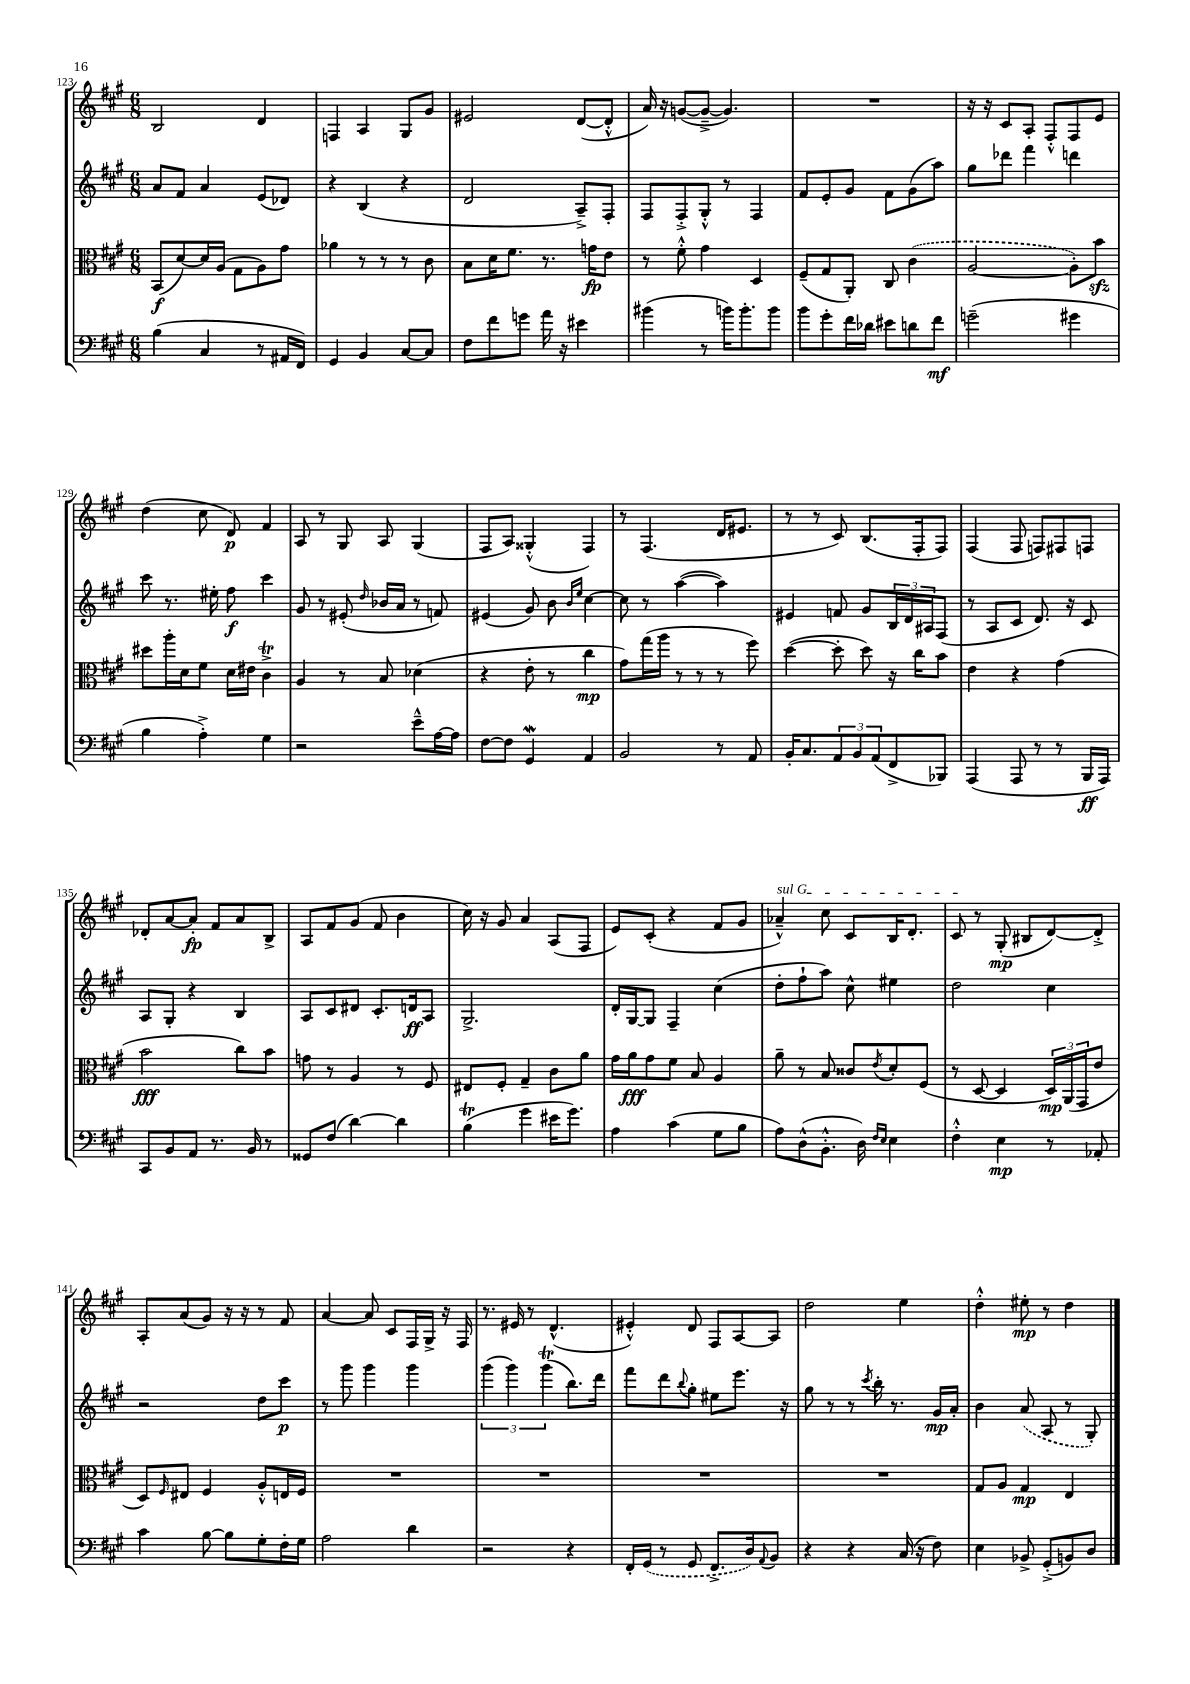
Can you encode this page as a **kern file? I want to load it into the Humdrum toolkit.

**kern	**dynam	**kern	**dynam	**kern	**dynam	**kern	**dynam
*part4	*part4	*part3	*part3	*part2	*part2	*part1	*part1
*staff4	*staff4	*staff3	*staff3	*staff2	*staff2	*staff1	*staff1
*clefF4	*	*clefC3	*	*clefG2	*	*clefG2	*
*k[f#c#g#]	*	*k[f#c#g#]	*	*k[f#c#g#]	*	*k[f#c#g#]	*
*M6/8	*	*M6/8	*	*M6/8	*	*M6/8	*
=123	=123	=123	=123	=123	=123	=123	=123
(4B\	.	(8BB/L	f	8a/L	.	2B/	.
.	.	[8d/)	.	8f#/J	.	.	.
4C#/	.	16d/L]	.	4a/	.	.	.
.	.	(16A/JJ	.	.	.	.	.
.	.	8G#\L	.	.	.	.	.
8r	.	8A\)	.	(8e/L	.	4d/	.
16AA#X/LL	.	8g#\J	.	8d-X/J)	.	.	.
16FF#/JJ)	.	.	.	.	.	.	.
=124	=124	=124	=124	=124	=124	=124	=124
4GG#/	.	4a-X\	.	4r	.	4Fn/	.
4BB/	.	8r	.	(4B/	.	4A/	.
.	.	8r	.	.	.	.	.
[8C#/L	.	8r	.	4r	.	8G#/L	.
8C#/J]	.	8c#\	.	.	.	8g#/J	.
=125	=125	=125	=125	=125	=125	=125	=125
8F#\L	.	8B\L	.	2d/	.	2e#X/	.
8f#\	.	16d\K	.	.	.	.	.
.	.	8.f#\J	.	.	.	.	.
8gn\J	.	.	.	.	.	.	.
16a\	.	8.r	.	.	.	.	.
16r	.	.	.	.	.	.	.
4e#X\	.	.	.	8A~^/L)	.	([8d/L	.
.	.	16gn\KL	fp	.	.	.	.
.	.	8e\J	.	8F#'/J	.	8d'^^/J]	.
=126	=126	=126	=126	=126	=126	=126	=126
(4b#X\	.	8r	.	8F#/L	.	16a/)	.
.	.	.	.	.	.	16r	.
.	.	8f#'^^\	.	8F#'^/	.	([8gn/L	.
8r	.	4g#\	.	8G#'^^/J	.	8g~^/J_	.
16bn\KL)	.	.	.	8r	.	4.g/])	.
8.b'\	.	.	.	.	.	.	.
.	.	4D/	.	4F#/	.	.	.
8b\J	.	.	.	.	.	.	.
=127	=127	=127	=127	=127	=127	=127	=127
8b\L	.	(8F#~/L	.	8f#/L	.	2.r	.
8g#'\	.	8G#/	.	8e'/	.	.	.
16f#\L	.	8AA'/J)	.	8g#/J	.	.	.
16d-X\JJ	.	.	.	.	.	.	.
8e#X\L	.	8C#/	.	8f#\L	.	.	.
8dn\	.	(4c#\	.	(8g#\	.	.	.
8f#\J	mf	.	.	8aa\J)	.	.	.
=128	=128	=128	=128	=128	=128	=128	=128
(2gn~\	.	[2A/	.	8gg#\L	.	16r	.
.	.	.	.	.	.	16r	.
.	.	.	.	8ddd-X\J	.	8c#/L	.
.	.	.	.	4fff#\	.	8A'/J	.
.	.	.	.	.	.	8F#'^^/L	.
4g#X\	.	8A'\L])	.	4dddn\	.	8F#/	.
.	.	8bzz\J	.	.	.	8e/J	.
!!LO:LB:g=z
=129	=129	=129	=129	=129	=129	=129	=129
4B\	.	8dd#X\L	.	8ccc#\	.	(4dd\	.
.	.	16aa'\L	.	8.r	.	.	.
.	.	16d\J	.	.	.	.	.
4A'^\)	.	8f#\J	.	.	.	8cc#\	.
.	.	.	.	16ee#X'\	.	.	.
.	.	16d\LL	.	8ff#\	f	8d/)	p
.	.	16e#X\JJ	.	.	.	.	.
4G#\	.	4c#t^\	.	4ccc#\	.	4f#/	.
=130	=130	=130	=130	=130	=130	=130	=130
2r	.	4A/	.	8g#/	.	8A/	.
.	.	.	.	8r	.	8r	.
.	.	8r	.	(8e#X'/	.	8G#/	.
.	.	.	.	16qqdd/	.	.	.
.	.	8B/	.	16b-X/LL	.	8A/	.
.	.	.	.	16a/JJ	.	.	.
8e~^^\L	.	(4d-X\	.	8r	.	(4G#/	.
[16A\L	.	.	.	8fn/)	.	.	.
16A\JJ]	.	.	.	.	.	.	.
=131	=131	=131	=131	=131	=131	=131	=131
[8F#\L	.	4r	.	(4e#X/	.	8F#/L	.
8F#\J]	.	.	.	.	.	8A/J)	.
4GG#W/	.	8e'\	.	8g#/)	.	(4G##X'^^/	.
.	.	8r	.	8b\	.	.	.
.	.	.	.	16qqb/LL	.	.	.
.	.	.	.	16qqee/JJ	.	.	.
4AA/	.	4cc#\	mp	[4cc#\	.	4F#/)	.
=132	=132	=132	=132	=132	=132	=132	=132
2BB/	.	8g#\L)	.	8cc#\]	.	8r	.
.	.	(16gg#\L	.	8r	.	(4.F#/	.
.	.	16aa\JJ	.	.	.	.	.
.	.	8r	.	([4aa\	.	.	.
.	.	8r	.	.	.	.	.
8r	.	8r	.	4aa\])	.	16d/KL	.
.	.	.	.	.	.	8.e#X/J	.
8AA/	.	8ff#\)	.	.	.	.	.
=133	=133	=133	=133	=133	=133	=133	=133
16BB'/KL	.	([4dd\	.	4e#X/	.	8r	.
8.C#/	.	.	.	.	.	.	.
.	.	.	.	.	.	8r	.
12AA/	.	8dd'\]	.	8fn/	.	8c#/)	.
12BB/	.	.	.	.	.	.	.
.	.	8dd\)	.	8g#/L	.	(8.B/L	.
(12AA/	.	.	.	.	.	.	.
8FF#^/	.	16r	.	24B/L	.	.	.
.	.	.	.	24d/	.	.	.
.	.	16cc#\KL	.	.	.	16F#'/k	.
.	.	.	.	24A#X/J	.	.	.
8BBB-X/J)	.	8b\J	.	(8F#/J	.	8F#/J)	.
=134	=134	=134	=134	=134	=134	=134	=134
(4AAA/	.	4e\	.	8r	.	(4F#/	.
.	.	.	.	8A/L	.	.	.
8AAA/	.	4r	.	8c#/J	.	8F#/	.
8r	.	.	.	8.d/)	.	8Fn/L)	.
8r	.	(4g#\	.	.	.	8F#X/	.
.	.	.	.	16r	.	.	.
16BBB/LL	ff	.	.	8c#/	.	8Fn/J	.
16AAA/JJ)	.	.	.	.	.	.	.
!!LO:LB:g=z
=135	=135	=135	=135	=135	=135	=135	=135
8CC#/L	.	2b\	fff	8A/L	.	8d-X'/L	.
8BB/	.	.	.	8G#'/J	.	[8a/	.
8AA/J	.	.	.	4r	.	8a'/J]	fp
8.r	.	.	.	.	.	8f#/L	.
.	.	8cc#\L)	.	4B/	.	8a/	.
16BB/	.	.	.	.	.	.	.
8r	.	8b\J	.	.	.	8B^/J	.
=136	=136	=136	=136	=136	=136	=136	=136
8GG##X/L	.	8gn\	.	8A/L	.	8A/L	.
(8F#/J	.	8r	.	8c#/	.	8f#/	.
[4d\)	.	4A/	.	8d#X/J	.	(8g#/J	.
.	.	.	.	8.c#'/L	.	8f#/	.
4d\]	.	8r	.	.	.	4b\	.
.	.	.	.	16dn/k	ff	.	.
.	.	8F#/	.	8A/J	.	.	.
=137	=137	=137	=137	=137	=137	=137	=137
(4BT\	.	8E#X/L	.	2.G#^/	.	16cc#\)	.
.	.	.	.	.	.	16r	.
.	.	8F#'/J	.	.	.	8g#/	.
4g#\	.	4G#~/	.	.	.	4a/	.
16e#X\KL	.	8c#\L	.	.	.	(8A/L	.
8.g#\J)	.	.	.	.	.	.	.
.	.	8a\J	.	.	.	8F#/J	.
=138	=138	=138	=138	=138	=138	=138	=138
4A\	.	16g#\LL	.	16d'/LL	.	8e/L)	.
.	.	16a\J	fff	[16G#/J	.	.	.
.	.	8g#\	.	8G#/J]	.	(8c#'/J	.
(4c#\	.	8f#\J	.	4F#~/	.	4r	.
.	.	8B/	.	.	.	.	.
8G#\L	.	4A/	.	(4cc#\	.	8f#/L	.
8B\J	.	.	.	.	.	8g#/J	.
=139	=139	=139	=139	=139	=139	=139	=139
!	!	!	!	!	!	!LO:TX:a:i:t=sul G	!
8A\L)	.	8a~\	.	8dd'\L	.	4a-X~^^/)	.
(8D^^\	.	8r	.	8ff#`\	.	.	.
8.BB'^^\J	.	8B/	.	8aa\J)	.	8cc#\	.
.	.	8c##X/L	.	8cc#^^\	.	8c#/L	.
16D\)	.	.	.	.	.	.	.
16qqF#/LL	.	.	.	.	.	.	.
16qqE/JJ	.	8qe/	.	.	.	.	.
4E\	.	8d'/	.	4ee#X\	.	16B/K	.
.	.	.	.	.	.	8.d'/J	.
.	.	(8F#/J	.	.	.	.	.
=140	=140	=140	=140	=140	=140	=140	=140
4F#'^^\	.	8r	.	2dd\	.	8c#/	.
.	.	[8D/	.	.	.	8r	.
4E\	mp	4D/]	.	.	.	(8G#'/	mp
.	.	.	.	.	.	8B#X/L	.
8r	.	24D/LL)	mp	4cc#\	.	[8d/)	.
.	.	(24AA/	.	.	.	.	.
.	.	24GG#/J	.	.	.	.	.
8AA-X'/	.	8e/J	.	.	.	8d'^/J]	.
!!LO:LB:g=z
=141	=141	=141	=141	=141	=141	=141	=141
4c#\	.	8D/L)	.	2r	.	8A'/L	.
.	.	16qqF#/	.	.	.	.	.
.	.	8E#X/J	.	.	.	(8a/	.
[8B\	.	4F#/	.	.	.	8g#/J)	.
8B\L]	.	.	.	.	.	16r	.
.	.	.	.	.	.	16r	.
8G#'\	.	8A'^^/L	.	8dd\L	.	8r	.
16F#'\L	.	16En/L	.	8ccc#\J	p	8f#/	.
16G#\JJ	.	16F#/JJ	.	.	.	.	.
=142	=142	=142	=142	=142	=142	=142	=142
2A\	.	2.r	.	8r	.	[4a/	.
.	.	.	.	8ggg#\	.	.	.
.	.	.	.	4ggg#\	.	8a/]	.
.	.	.	.	.	.	8c#/L	.
4d\	.	.	.	4ggg#\	.	16F#/L	.
.	.	.	.	.	.	16G#^/JJ	.
.	.	.	.	.	.	16r	.
.	.	.	.	.	.	16F#/	.
=143	=143	=143	=143	=143	=143	=143	=143
2r	.	2.r	.	(6ggg#\	.	8.r	.
.	.	.	.	6ggg#\)	.	.	.
.	.	.	.	.	.	16e#X/	.
.	.	.	.	.	.	8r	.
.	.	.	.	(6ggg#t\	.	.	.
.	.	.	.	.	.	(4.d^^/	.
4r	.	.	.	8.bb\L)	.	.	.
.	.	.	.	16ddd\Jk	.	.	.
=144	=144	=144	=144	=144	=144	=144	=144
16FF#'/LL	.	2.r	.	8fff#\L	.	4e#X'^^/)	.
(16GG#/JJ	.	.	.	.	.	.	.
8r	.	.	.	8ddd\	.	.	.
.	.	.	.	8qqbb/	.	.	.
8GG#/	.	.	.	8gg#'\J	.	8d/	.
8.FF#^/L	.	.	.	8ee#X\L	.	8F#/L	.
.	.	.	.	8.eee\J	.	[8A/	.
16D/k)	.	.	.	.	.	.	.
8qqAA/	.	.	.	.	.	.	.
8BB/J	.	.	.	.	.	8A/J]	.
.	.	.	.	16r	.	.	.
=145	=145	=145	=145	=145	=145	=145	=145
4r	.	2.r	.	8gg#\	.	2dd\	.
.	.	.	.	8r	.	.	.
4r	.	.	.	8r	.	.	.
.	.	.	.	8qccc#/	.	.	.
.	.	.	.	16bb'\	.	.	.
.	.	.	.	8.r	.	.	.
(16C#/	.	.	.	.	.	4ee\	.
16r	.	.	.	.	.	.	.
8F#\)	.	.	.	16g#/LL	mp	.	.
.	.	.	.	16a'/JJ	.	.	.
=146	=146	=146	=146	=146	=146	=146	=146
4E\	.	8G#/L	.	4b\	.	4dd'^^\	.
.	.	8A/J	.	.	.	.	.
8BB-X^/	.	4G#/	mp	(8a/	.	8ee#X'\	mp
(8GG#'^/L	.	.	.	8A/	.	8r	.
8BBn/)	.	4E/	.	8r	.	4dd\	.
8D/J	.	.	.	8G#'/)	.	.	.
==	==	==	==	==	==	==	==
*-	*-	*-	*-	*-	*-	*-	*-
